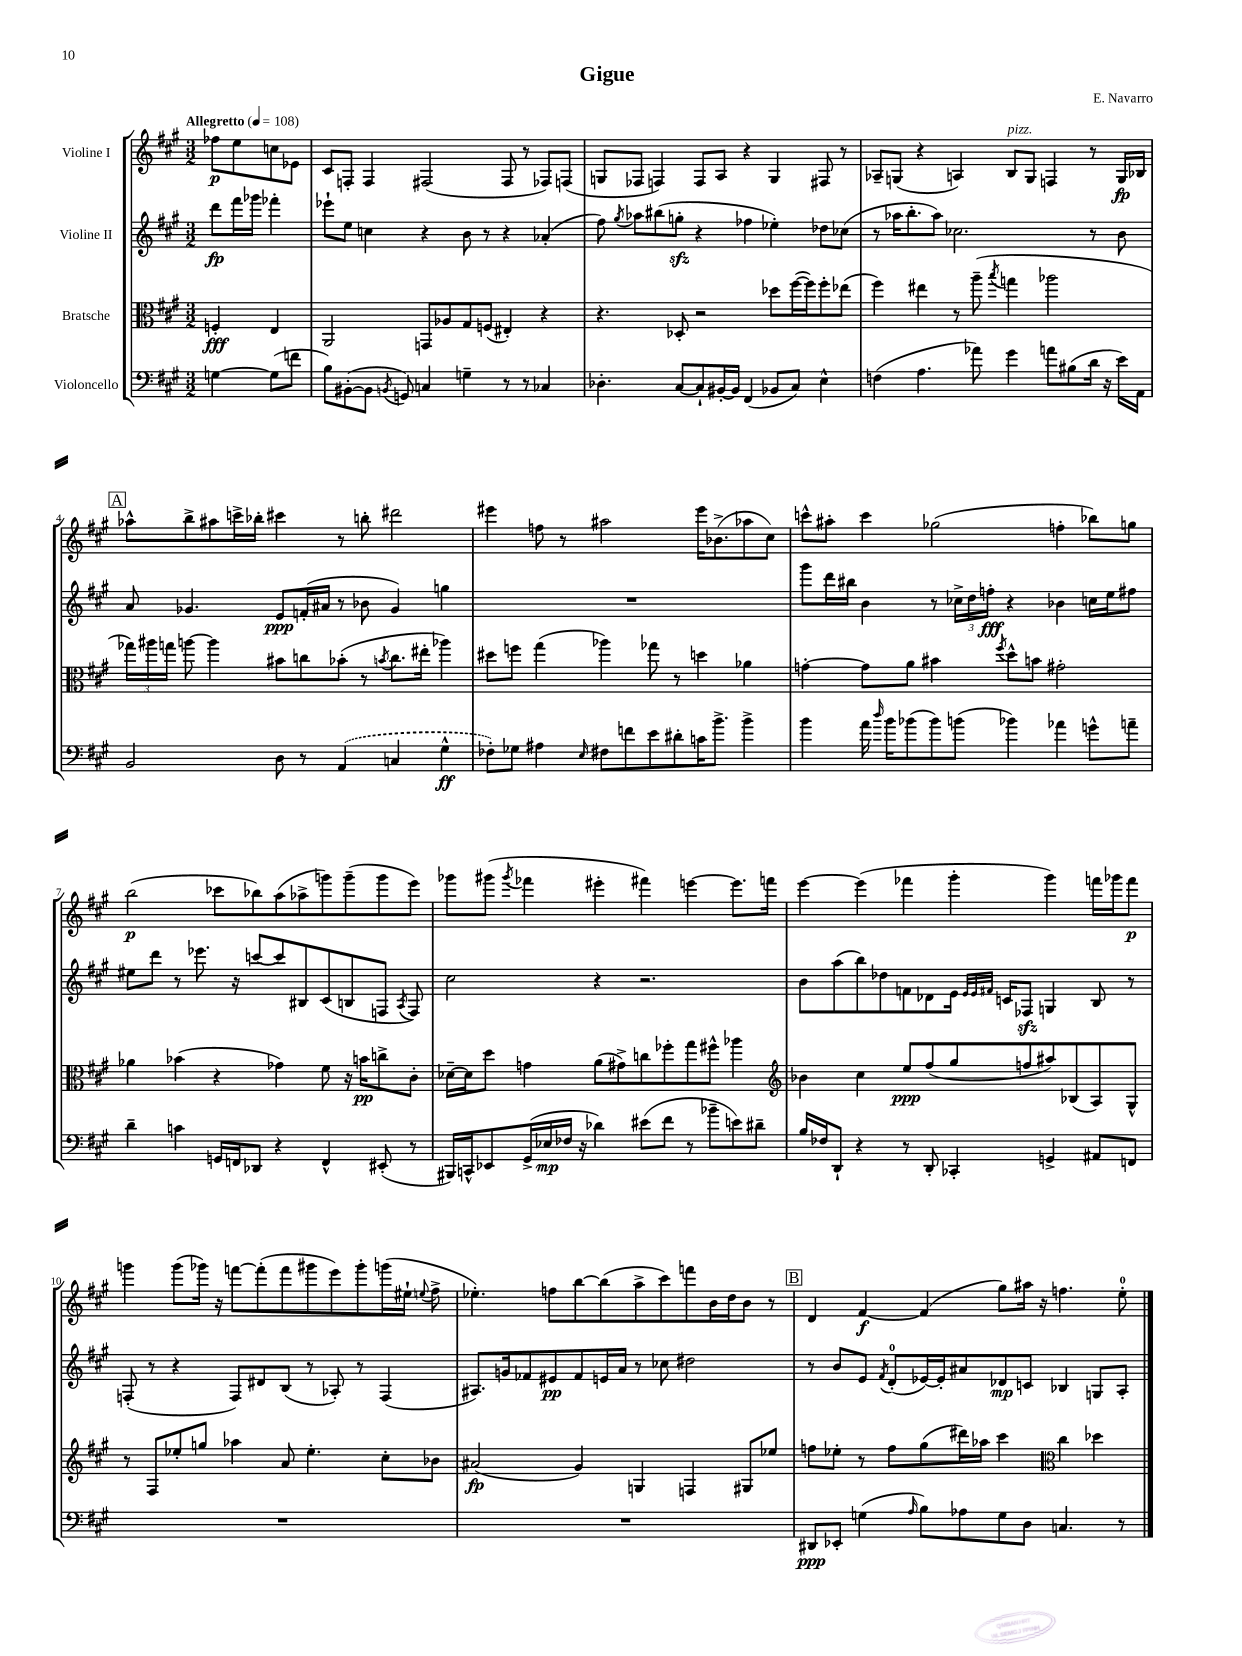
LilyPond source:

\header { title = "Gigue" composer = "E. Navarro" }
<<
\new StaffGroup <<
\new Staff = "s0" \with { instrumentName = "Violine I" } {
    \clef treble \key a \major \numericTimeSignature \time 3/2 \partial 2 \tempo "Allegretto" 4 = 108
    \autoBeamOff fes''8[\p e''8 c''8 ees'8] |
    cis'8[ f8]-. f4 fis2( fis8 r8 fes8[) f8]( |
    g8[ fes8] f4) f8[ a8] r4 g4 fis8 r8 |
    aes8[-- g8]( r4 a4) b8[^\markup { \italic "pizz." } g8] f4 r8 g16[\fp bes16] |
    \mark \markup { \box "A" } aes''8[-^ b''8-> ais''8 c'''16-> bes''16]-. cis'''4 r8 b''8-. dis'''2 |
    eis'''4 f''8 r8 ais''2 eis'''16[ bes'8.->( aes''8 cis''8]) |
    c'''8[-^ ais''8]-. c'''4 ges''2( f''4-. bes''8[) g''8] |
    b''2\p( ces'''8[ bes''8) a''8( aes''8-> g'''8) g'''8--( g'''8 e'''8]) |
    ges'''8[ gis'''8]( \acciaccatura { gis'''8 } fes'''4 eis'''4-. fis'''4) e'''4~ e'''8.[ f'''16] |
    e'''4~ e'''4( fes'''4 gis'''4-. gis'''4) f'''16[ ges'''16 f'''8]\p |
    g'''4 g'''8[( ges'''16]) r16 f'''8[~ f'''8-.( f'''8 gis'''8 e'''8) gis'''8-. g'''16( eis''16]-! \appoggiatura { e''8 } fis''8-> |
    ees''4.-.) f''8[ b''8~ b''8( a''8-> cis'''8) f'''8 b'16 d''16 b'8] r8 |
    \mark \markup { \box "B" } d'4 fis'4~\f fis'4( gis''8[) ais''16] r16 f''4. e''8-0-. \bar "|." |
}
\new Staff = "s1" \with { instrumentName = "Violine II" } {
    \clef treble \key a \major \numericTimeSignature \time 3/2 \partial 2
    \autoBeamOff d'''8[\fp fis'''16 ges'''16] fes'''4-. |
    ees'''8[-! e''8] c''4 r4 b'8 r8 r4 aes'4-.( |
    fis''8) \acciaccatura { gis''8 } aes''8[ bis''8( g''8]-.\sfz r4 fes''4 ees''4-.) des''8[ ces''8]( |
    r8 aes''16[ b''8.-. aes''8]) ces''2. r8 b'8 |
    \mark \markup { \box "A" } a'8 ges'4. e'8[\ppp f'16-.( ais'16] r8 bes'8 ges'4) g''4 |
    R1. |
    gis'''8[ d'''16 bis''16] b'4 r8 \tuplet 3/2 { ces''16[-> d''16 f''16]-.\fff } r4 bes'4 c''16[ e''16 fis''8] |
    eis''8[ d'''8] r8 ees'''8. r16 c'''8[~ c'''8 bis8 cis'8( b8 f8] \acciaccatura { a8 } f8) |
    cis''2 r4 r2. |
    b'8[ a''8( b''8) des''8 f'8 des'8 e'16] \grace { e'32[ e'32 fis'32] } c'16[ fes8]\sfz g4 b8 r8 |
    f8-.( r8 r4 f8[) dis'8 b8]( r8 aes8-.) r8 f4( |
    ais8.[) g'16 fes'8 eis'8\pp fes'8 e'16 a'16] r8 ces''8 dis''2 |
    \mark \markup { \box "B" } r8 b'8[ e'8] \acciaccatura { fis'8 } d'8[-0-.( ees'16~) ees'16-. ais'8 des'8\mp c'8] bes4 g8[ a8]-. \bar "|." |
}
\new Staff = "s2" \with { instrumentName = "Bratsche" } {
    \clef alto \key a \major \numericTimeSignature \time 3/2 \partial 2
    \autoBeamOff f4-.\fff e4 |
    a,2 g,8[ aes8 gis8 f8]( eis4-.) r4 |
    r4. des8-. r2 des''8[ fis''16~( fis''16) fis''8-. ees''8]( |
    fis''4) eis''4 r8 a''8--( \acciaccatura { b''8 } g''4 aes''2 |
    \mark \markup { \box "A" } \tuplet 3/2 { ges''16[) ais''16 g''16] } a''8~ a''4 bis'8[ c''8 bes'8]-.( r8 \acciaccatura { b'8 } c''8.[ eis''16]-. aes''4) |
    dis''8[ f''8] gis''4( aes''4) ges''8 r8 d''4 aes'4 |
    g'4~-. g'8[ a'8] bis'4 \acciaccatura { fis''8 } d''8[-^ b'8] gis'2-. |
    aes'4 bes'4( r4 ges'4) fis'8 r16 b'16[\pp c''8-> cis'8]-. |
    des'16[~-- des'16 d''8] g'4 a'8[( gis'8->) c''8 fes''8-. gis''8 fis''8]-^ aes''4 |
    \clef treble bes'4 cis''4 e''8[\ppp fis''8( gis''8 f''8 ais''8) bes8( a8) gis8]-^ |
    r8 fis8[ ees''8-. g''8] aes''4 a'8 ees''4.-. cis''8[-. bes'8] |
    ais'2\fp( gis'4) g4 f4 gis8[ ees''8] |
    \mark \markup { \box "B" } f''8[ ees''8]-. r8 f''8[ gis''8( dis'''16) aes''16] cis'''4 \clef alto cis''4 des''4 \bar "|." |
}
\new Staff = "s3" \with { instrumentName = "Violoncello" } {
    \clef bass \key a \major \numericTimeSignature \time 3/2 \partial 2
    \autoBeamOff g4~ g8[( f'8] |
    b8[) bis,8~-.( bis,8] \acciaccatura { b,8 } g,8) c4 g4-- r8 r8 ces4 |
    des4.-. cis8[~ cis8-! bis,16~-. bis,16] fis,4( bes,8[ cis8]) e4-^ |
    f4( a4. aes'8) gis'4 a'8[ bis8( d'16] r16 e'16[) a,16] |
    \mark \markup { \box "A" } b,2 d8 r8 \once \slurDashed a,4( c4 gis4-^\ff |
    fes8[-.) ges8] ais4 \grace { e16 } fis8[ f'8 e'8 dis'8-. c'16 b'8.]-> b'4-> |
    b'4 a'16 \grace { d''16 } b'16[ bes'8( bes'8) b'8]( bes'4) aes'4 g'8[-^ a'8]-- |
    d'4-- c'4 g,16[ f,16 des,8] r4 f,4-^ eis,8-.( r8 |
    bis,,16[) c,16-^ ees,8 gis,16->( ees16\mp fes16] r16 des'4) eis'8[( fis'8] r8 bes'8[-- e'8) dis'8]-- |
    b16[ fes16 d,8]-! r4 r8 d,8-. ces,4-. g,4-> ais,8[ f,8] |
    R1. |
    R1. |
    \mark \markup { \box "B" } dis,8[\ppp ees,8]-. g4( \grace { a16 } b8[) aes8 g8 d8] c4. r8 \bar "|." |
}
>>
>>
